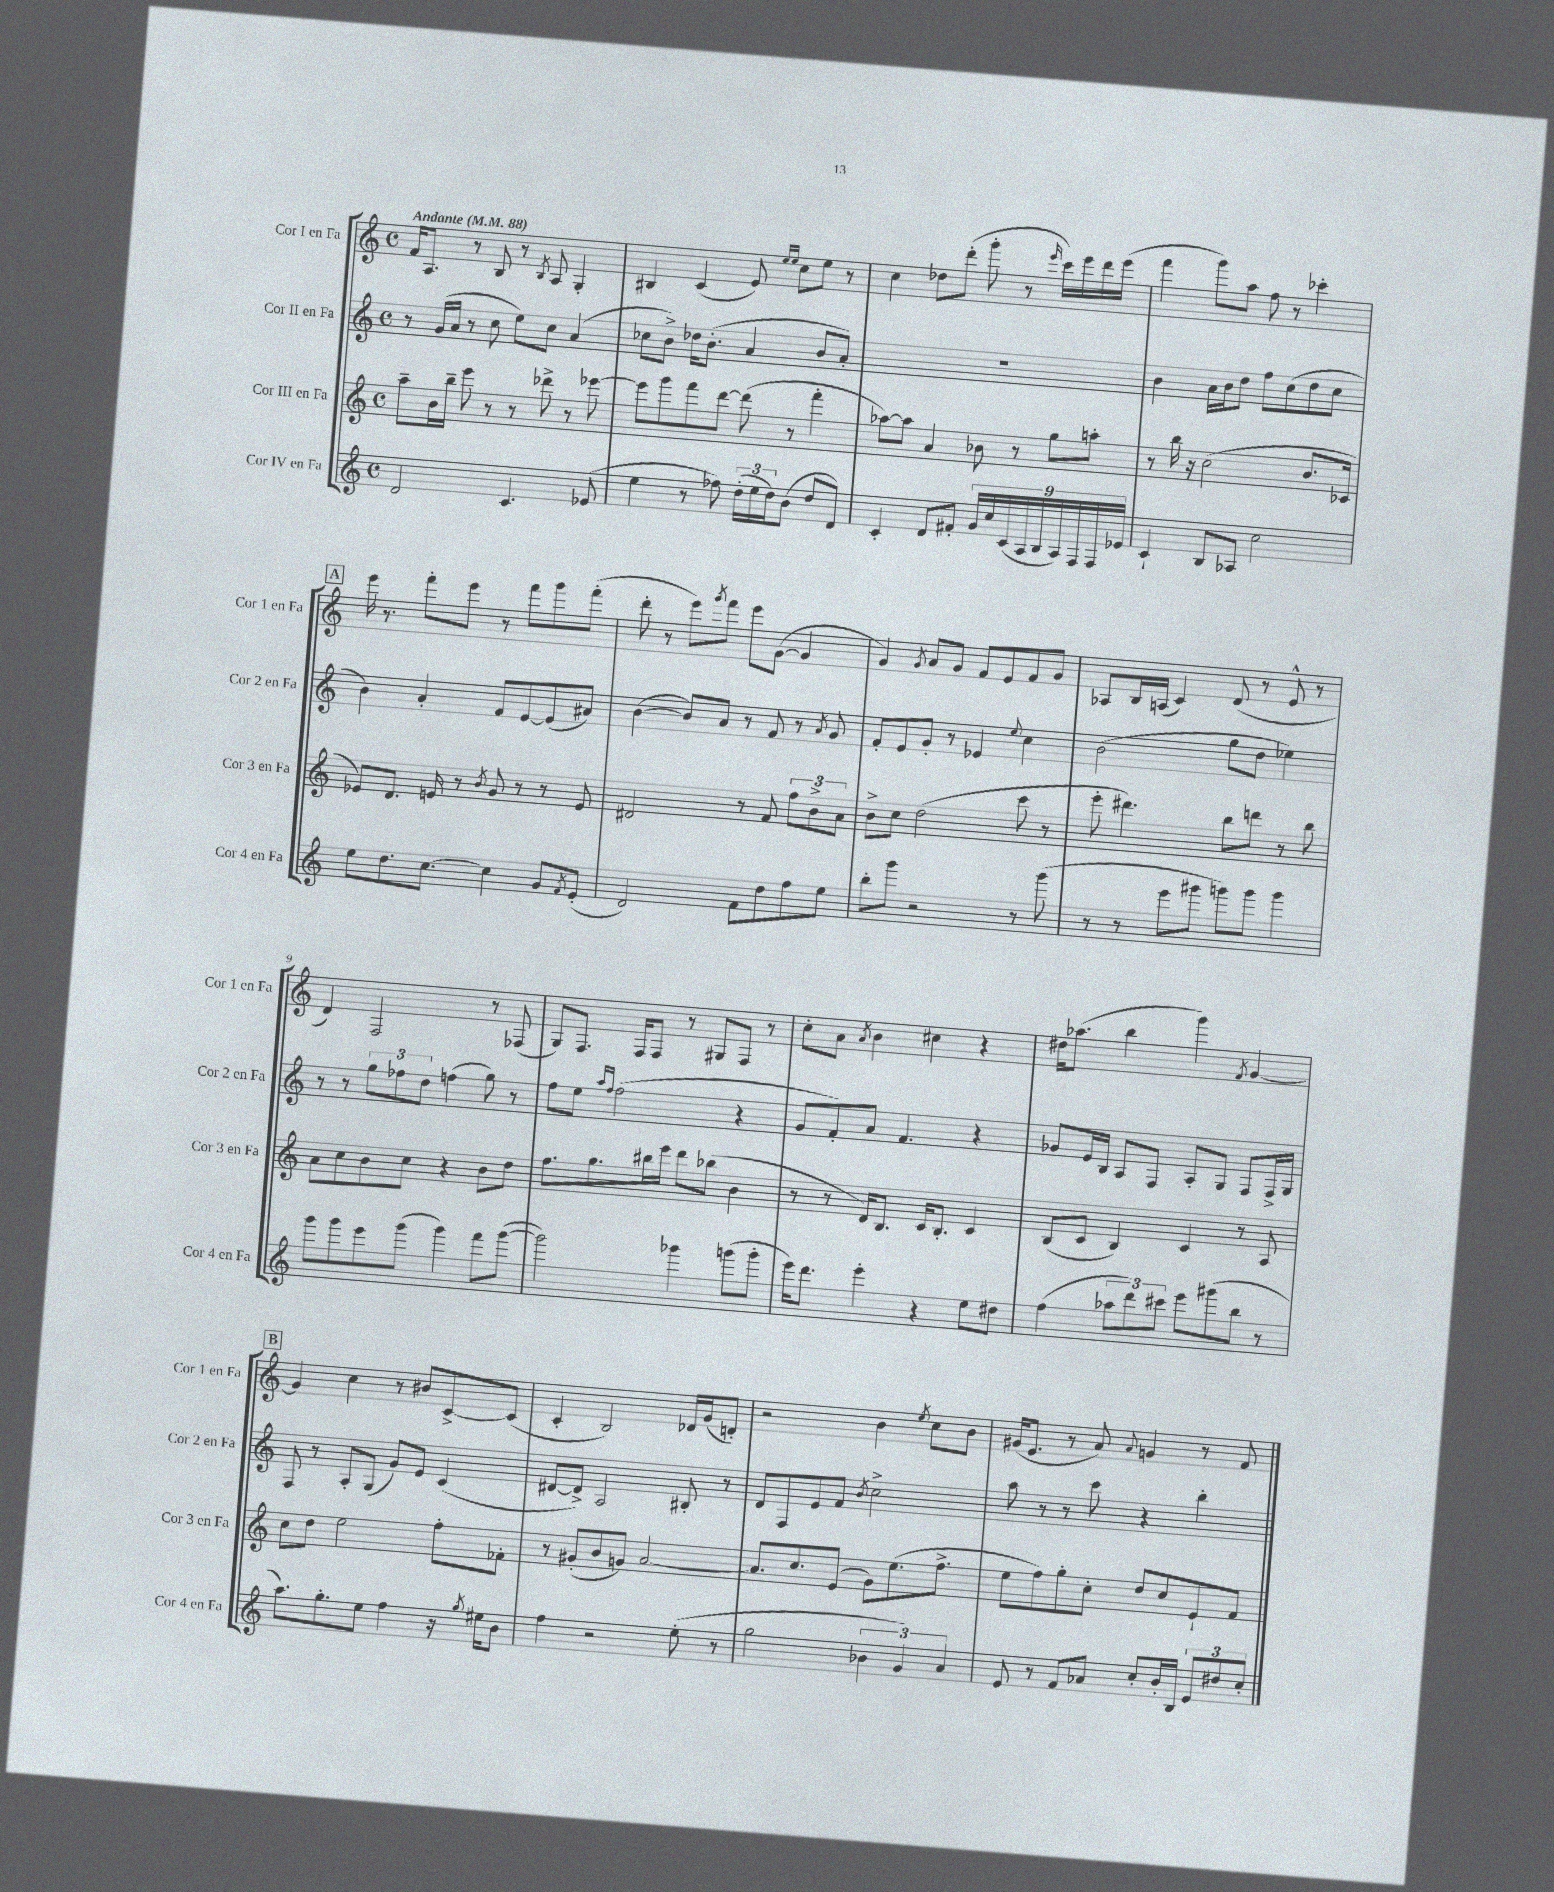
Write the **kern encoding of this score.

**kern	**kern	**kern	**kern
*staff4	*staff3	*staff2	*staff1
*clefG2	*clefG2	*clefG2	*clefG2
*k[]	*k[]	*k[]	*k[]
*M4/4	*M4/4	*M4/4	*M4/4
*met(c)	*met(c)	*met(c)	*met(c)
*MM88	*MM88	*MM88	*MM88
2d	8aa~	8r	16f
.	.	.	8.A
.	16b	(16g	.
.	16bb~	16a	.
.	8eee	8r	8r
.	8r	8cc	8B
4.c	8r	8ee)	8r
.	.	.	8qB
.	8ddd-^	8cc	8A
.	8r	(4a	4G'
(8e-	[8eee-	.	.
=	=	=	=
4ee	8eee-]	8cc-	4B#
.	8ggg	8b^)	.
8r	8fff	16dd-	(4c
.	.	(8.b'	.
8ff-)	[8ddd	.	.
(24dd'	(8ddd]	4a	8e)
24ee	.	.	.
24dd)	.	.	.
.	.	.	16qqee
.	.	.	16qqee
(8b	8r	.	8cc
8dd	4fff'	8b	8ee
8d)	.	8a')	8r
=	=	=	=
4c'	[8aa-)	1r	4cc
.	8aa-]	.	.
8d	4a	.	8dd-
8f#'	.	.	(8ddd'
18g	8b-	.	8ggg'
18cc	.	.	.
(18c	.	.	.
.	8r	.	8r
18A	.	.	.
18B	.	.	.
.	.	.	16qqeee
.	8gg	.	16ccc)
18A)	.	.	.
.	.	.	16eee
18F	.	.	.
.	8aa'	.	16ddd
18F	.	.	.
.	.	.	(16eee
18e-	.	.	.
=	=	=	=
4c`	8r	4b	4fff
.	16bb	.	.
.	16r	.	.
8B	(2cc	16a	8ggg)
.	.	16b	.
8A-	.	8dd	8aa
2cc	.	8ff	8ff
.	.	(8cc	8r
.	8.b	8dd	4ccc-'
.	.	8cc	.
.	16c-	.	.
=	=	=	=
8ee	8e-)	4b)	16eee
.	.	.	8.r
8.dd	8.d	.	.
.	.	4a'	8fff'
[8.cc	16e	.	.
.	8r	.	8eee
.	8qb	.	.
4cc]	8g	8f	8r
.	8r	[8e	8fff
8g	8r	(8e]	8ggg
8qf	.	.	.
(8e'	8e	8a#)	(8fff'
=	=	=	=
2d)	2d#	([4b	8ddd'
.	.	.	8r
.	.	8b])	8eee)
.	.	.	8qggg
.	.	8a	8fff
8f	8r	8r	8eee
8dd	8f	8f	([8g
8ff	12ff	8r	4g]
.	12b^	.	.
.	.	8qa	.
8ee	.	8g	.
.	12a	.	.
=	=	=	=
8bb'	8b^	8f'	4g)
8ggg	8cc	8e	.
.	.	.	8qg
2r	(2dd	8g'	8a
.	.	8r	8g
.	.	4e-	8f
.	.	.	8e
.	.	8qqee	.
8r	8ccc	4cc	8f
(8ggg	8r	.	8g
=	=	=	=
8r	8eee'	(2b	8A-
8r	4.ddd#)	.	16B
.	.	.	(16A
8eee	.	.	4c)
8ggg#	.	.	.
8ggg)	8bb	8gg	(8d
8ggg	8ddd	8dd	8r
4ggg	8r	4ee-)	8e^^
.	8bb	.	8r
=	=	=	=
8ggg	8a	8r	4d)
8ggg	8cc	8r	.
8eee	8b	12gg	2F
.	.	12ff-	.
(8ggg	8cc	.	.
.	.	12dd	.
4ggg)	4r	(4ff	.
8fff	8b	8gg)	8r
([8ggg	8dd	8r	(8F-
=	=	=	=
2ggg])	8.ff	8ff	8G)
.	.	8ee	8.F
.	8.gg	.	.
.	.	16qqaa	.
.	.	16qqff	.
.	.	(2ff	.
.	.	.	16F
.	16bb#	.	8F
.	16eee	.	.
4ggg-	8ddd	.	8r
.	(8bb-	.	8G#
(8ggg	4b	4r	8F
8ggg'	.	.	8r
=	=	=	=
16eee)	8r	8g	8cc'
8.ddd	.	.	.
.	8r	8f')	8a
.	.	.	8qa
4eee'	16d)	8a	4b
.	8.B	.	.
.	.	4.f	.
4r	16c	.	4cc#
.	8.B'	.	.
8ee	4c	4r	4r
8dd#	.	.	.
=	=	=	=
(4ff	(8B	8g-	16dd#
.	.	.	(8.aa-
.	8c	16e	.
.	.	16B	.
12aa-	4B)	8A	4bb
12ddd)	.	.	.
.	.	8F	.
12ccc#	.	.	.
8eee	4c	8A'	4ggg)
(8ggg#	.	8G	.
.	.	.	8qf
8bb	8r	8F	[4g
8r	8A	16F^	.
.	.	16G	.
=	=	=	=
8.aa)	8cc	8F	4g]
.	8dd	8r	.
8.gg'	.	.	.
.	2ee	8A'	4cc
8ee	.	(8G	.
4ff	.	8g)	8r
.	.	8e	8b#
16r	8ff'	(4c	[8c^
8qgg	.	.	.
16ee#	.	.	.
8b	8f-'	.	(8c]
=	=	=	=
4ff	8r	[8d#	4c'
.	(8g#'	8d#^])	.
2r	8b	2A	2B)
.	8g)	.	.
.	[2a	.	.
(8ee'	.	8B#'	16d-
.	.	.	(16g
8r	.	8r	8d')
=	=	=	=
2gg	8.a]	8d	2r
.	.	8F	.
.	8.cc	.	.
.	.	8e	.
.	(8e	8f	.
.	.	8qb	.
6b-	8g)	2cc^	4b
.	(8.ee	.	.
6g)	.	.	.
.	.	.	8qee
.	.	.	8cc
.	8.ff^	.	.
6a	.	.	.
.	.	.	8b
=	=	=	=
8e	8ee	8aa	(16g#
.	.	.	8.e
8r	8ff)	8r	.
8f	8gg'	8r	8r
8a-	8cc'	8ccc	8a)
.	.	.	8qqa
8cc'	8dd	4r	4g
16b'	8cc	.	.
16B	.	.	.
12e	8e`	4bb'	8r
12dd#	.	.	.
.	8f	.	8f
12cc'	.	.	.
==	==	==	==
*-	*-	*-	*-
